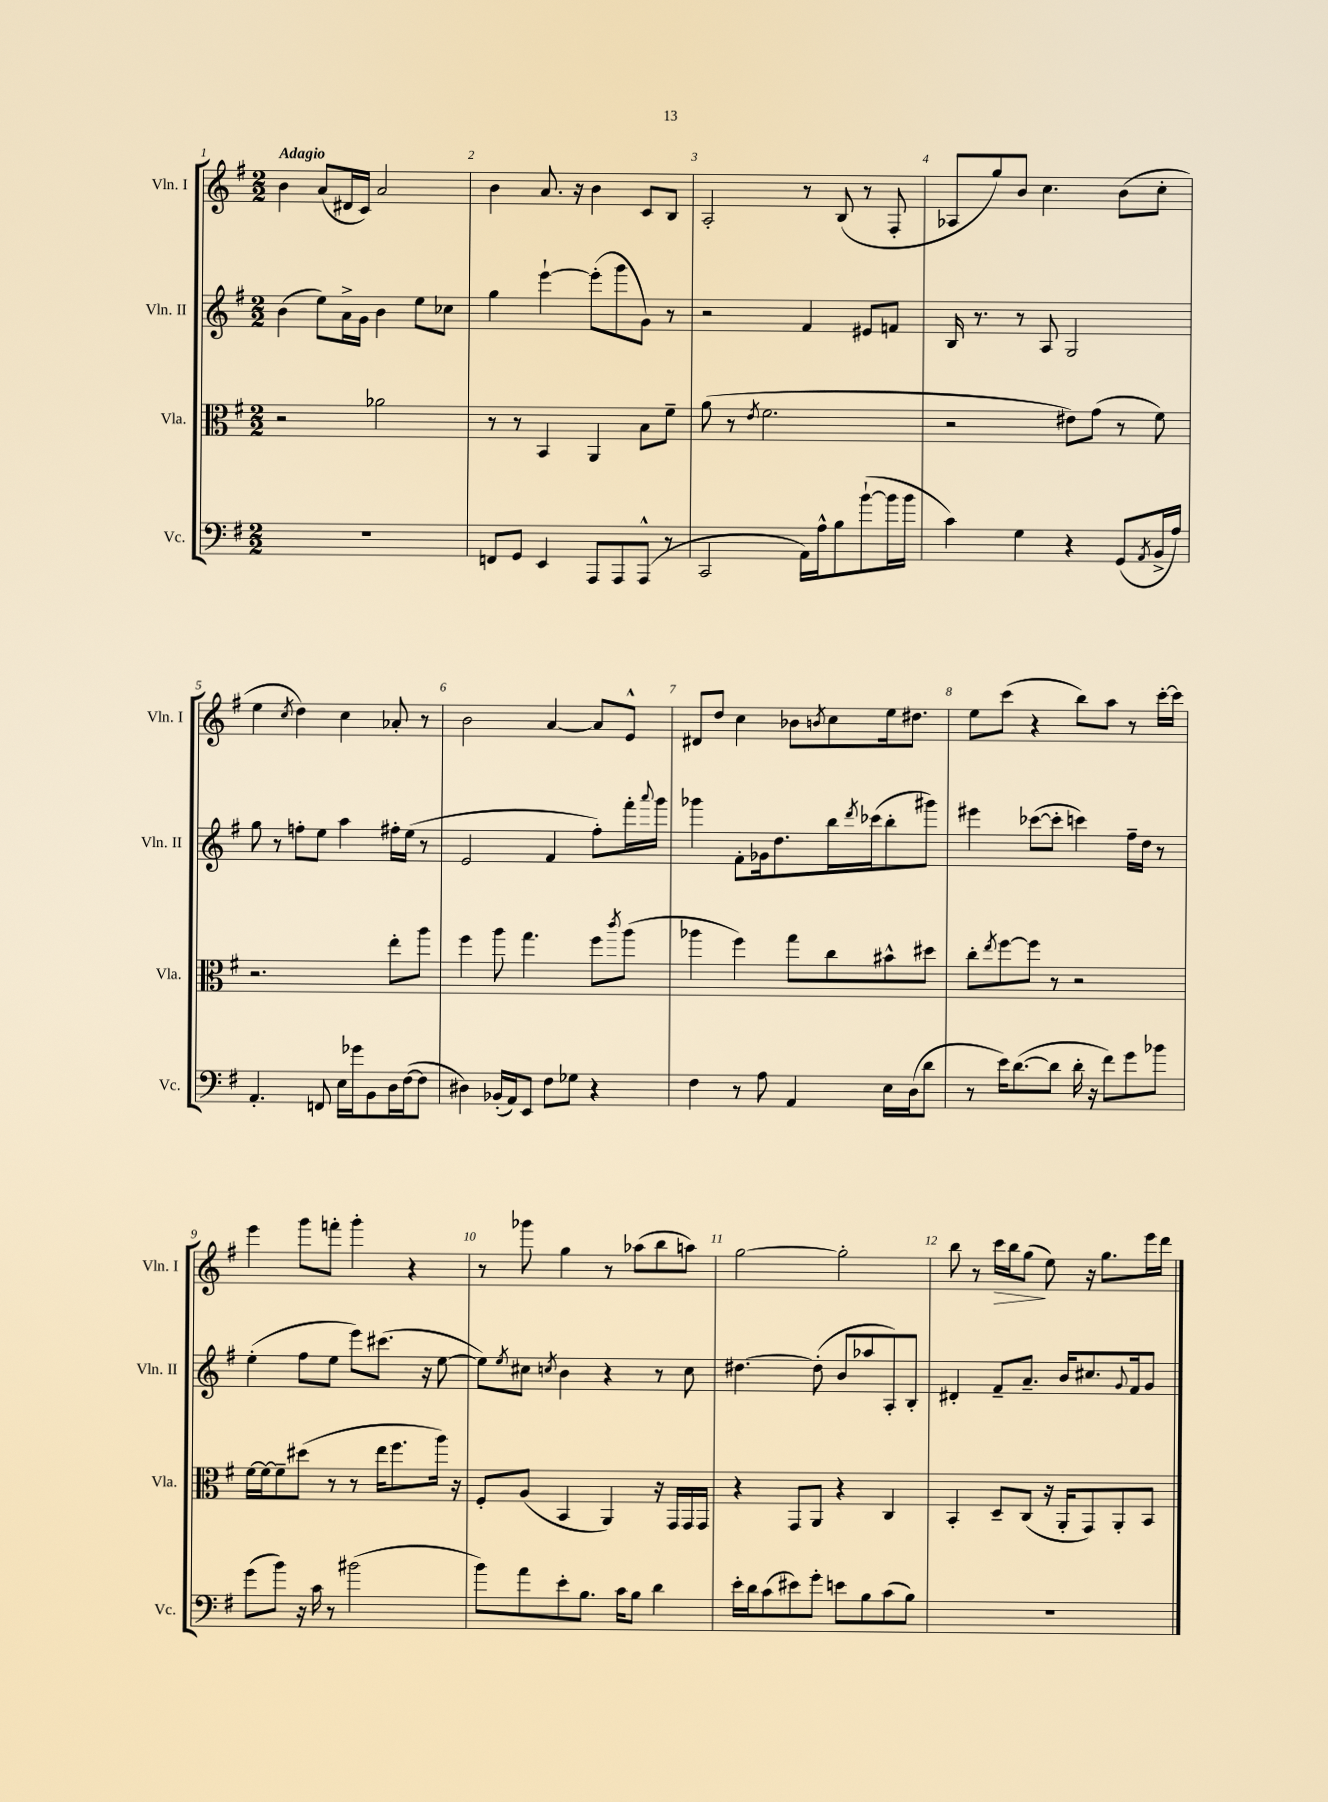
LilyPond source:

<<
\new StaffGroup <<
\new Staff = "s0" \with { instrumentName = "Vln. I" shortInstrumentName = "Vln. I" } {
    \clef treble \key g \major \numericTimeSignature \time 2/2 \tempo "Adagio"
    b'4 a'8( dis'16 c'16) a'2 |
    b'4 a'8. r16 b'4 c'8 b8 |
    a2-. r8 b8( r8 fis8-. |
    aes8 g''8) b'8 c''4. b'8( c''8-. |
    e''4 \acciaccatura { c''8 } d''4) c''4 aes'8-. r8 |
    b'2 a'4~ a'8 e'8-^ |
    dis'8 d''8 c''4 bes'8 \acciaccatura { b'8 } c''8 e''16 dis''8. |
    e''8 c'''8( r4 b''8) a''8 r8 c'''16~-. c'''16 |
    e'''4 g'''8 f'''8-. g'''4-. r4 |
    r8 ges'''8 g''4 r8 aes''8( b''8 a''8) |
    g''2~ g''2-. |
    b''8 r8 c'''16\> b''16 g''8\!( e''8) r16 g''8. e'''16 d'''16 \bar "|." |
}
\new Staff = "s1" \with { instrumentName = "Vln. II" shortInstrumentName = "Vln. II" } {
    \clef treble \key g \major \numericTimeSignature \time 2/2
    b'4( e''8) a'16-> g'16 b'4 e''8 ces''8 |
    g''4 e'''4~-! e'''8-.( g'''8 g'8) r8 |
    r2 fis'4 eis'8 f'8 |
    b16 r8. r8 a8 g2 |
    g''8 r8 f''8-. e''8 a''4 fis''16-. e''16( r8 |
    e'2 fis'4 fis''8-.) fis'''16-. \appoggiatura { a'''8 } g'''16 |
    ges'''4 fis'8-. ges'16 d''8. b''16 \acciaccatura { d'''8 } ces'''16( b''8-. gis'''8) |
    eis'''4 ces'''8~( ces'''8-. c'''4) fis''16-- d''16 r8 |
    e''4-.( fis''8 e''8 e'''8) cis'''8.( r16 e''8~ |
    e''8) \acciaccatura { e''8 } cis''8 \acciaccatura { c''8 } b'4 r4 r8 c''8 |
    dis''4.~ dis''8-.( b'8 aes''8 a8-.) b8-. |
    dis'4-. fis'8-- a'8.-- b'16 cis''8. \appoggiatura { g'8 } fis'16 g'8 \bar "|." |
}
\new Staff = "s2" \with { instrumentName = "Vla." shortInstrumentName = "Vla." } {
    \clef alto \key g \major \numericTimeSignature \time 2/2
    r2 aes'2 |
    r8 r8 b,4 a,4 b8 fis'8-- |
    a'8( r8 \acciaccatura { e'8 } fis'2. |
    r2 eis'8) g'8( r8 fis'8) |
    r2. e''8-. a''8 |
    fis''4 a''8 g''4. fis''8 \acciaccatura { c'''8 } a''8( |
    aes''4 fis''4) g''8 c''8 bis'8-^ dis''8 |
    c''8-. \acciaccatura { e''8 } fis''8~ fis''8 r8 r2 |
    fis'16~ fis'16~ fis'8-- dis''8( r8 r8 e''16 fis''8. a''16) r16 |
    fis8-. a8( b,4 a,4) r16 g,16 g,16 g,16 |
    r4 g,8 a,8 r4 c4 |
    b,4-. d8-- c8( r16 a,16-. g,8) a,8-. b,8 \bar "|." |
}
\new Staff = "s3" \with { instrumentName = "Vc." shortInstrumentName = "Vc." } {
    \clef bass \key g \major \numericTimeSignature \time 2/2
    R1 |
    f,8 g,8 e,4 a,,8 a,,8 a,,8-^( r8 |
    c,2 a,16) a16-^ b8 b'8~-!( b'16 b'16 |
    c'4) g4 r4 g,8( \acciaccatura { a,8 } b,16-> a16) |
    a,4.-. f,8 e16 ges'16 b,8 d16 fis16~( fis8 |
    dis4) bes,16-.( a,16) e,8 fis8 ges8 r4 |
    fis4 r8 a8 a,4 e16 d16( d'8 |
    r8 e'16) d'8.~( d'8 d'16-. r16 fis'8) g'8 bes'8 |
    g'8( b'8) r16 c'16 r8 bis'2( |
    b'8) a'8 e'8-. b8. c'16 b8 d'4 |
    e'16-. d'16 c'8( eis'8) g'8-. e'8 b8 c'8( b8) |
    R1 \bar "|." |
}
>>
>>
\layout { \context { \Score \override BarNumber.break-visibility = ##(#f #t #t) barNumberVisibility = #all-bar-numbers-visible } }
